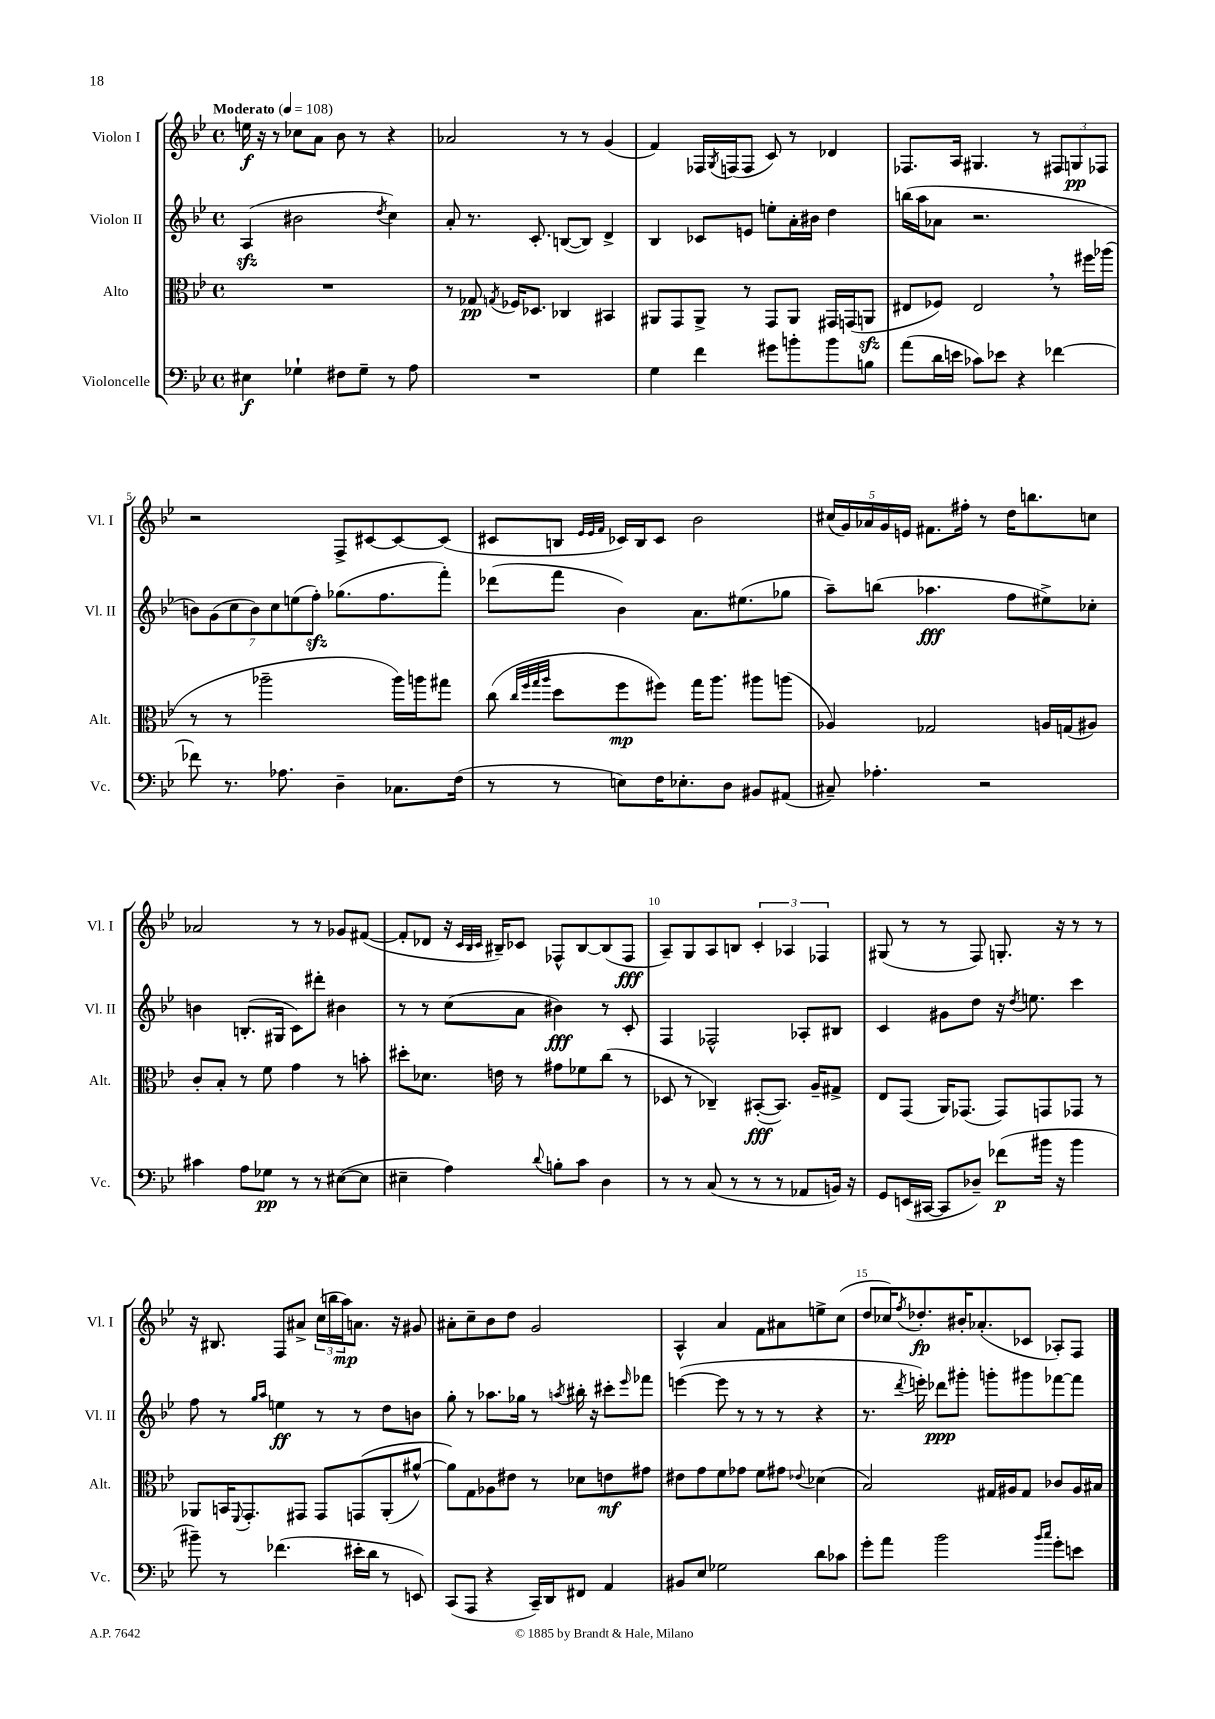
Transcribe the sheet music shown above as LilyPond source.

<<
\new StaffGroup <<
\new Staff = "s0" \with { instrumentName = "Violon I" shortInstrumentName = "Vl. I" } {
    \clef treble \key bes \major \defaultTimeSignature \time 4/4 \tempo "Moderato" 4 = 108
    e''16\f r16 r8 ces''8 a'8 bes'8 r8 r4 |
    aes'2 r8 r8 g'4( |
    f'4) fes16 \acciaccatura { g8 } f16( f8 c'8) r8 des'4 |
    fes8. a16 gis4. r8 \tuplet 3/2 { fis8 g8\pp fes8 } |
    r2 f8-> cis'8~ cis'8~ cis'8( |
    cis'8 b8 \grace { ees'32 ees'32 f'32 } ces'16) b16 ces'8 bes'2 |
    \tuplet 5/4 { cis''16( g'16) aes'16 g'16 e'16 } fis'8. fis''16-. r8 d''16 b''8. c''8 |
    aes'2 r8 r8 ges'8 fis'8~( |
    fis'8-. des'8 r16 \grace { c'32 bes32 c'32 } bis16--) ces'8 fes8-^ bis8~ bis8( fes8\fff |
    a8--) g8 a8 b8 \tuplet 3/2 { c'4-. aes4 fes4 } |
    gis8( r8 r8 f8) g8.-. r16 r8 r8 |
    r16 bis8. f8 ais'8-> \tuplet 3/2 { c''16( b''16 a''16\mp) } a'8. r16 gis'8 |
    ais'8-. c''8-- bes'8 d''8 g'2 |
    a4-^ a'4 f'8 ais'8 e''8-> c''8( |
    d''8 ces''16) \acciaccatura { f''8 } des''8.-.\fp bis'16-. aes'8.-.( ces'8 aes8-.) f8 \bar "|." |
}
\new Staff = "s1" \with { instrumentName = "Violon II" shortInstrumentName = "Vl. II" } {
    \clef treble \key bes \major \defaultTimeSignature \time 4/4
    a4\sfz( bis'2 \acciaccatura { d''8 } c''4) |
    a'8-. r8. c'8.-. b8~( b8) d'4-> |
    bes4 ces'8 e'8 e''8-. a'16-. bis'16 d''4 |
    b''16( a''16 aes'8 r2. |
    \tuplet 7/4 { b'8) g'8( c''8 b'8) c''8 e''8( f''8-.\sfz) } ges''8.( f''8. f'''8-.) |
    des'''8( f'''8 bes'4) a'8. eis''8.( ges''8 |
    a''8--) b''8( aes''4.\fff f''8 eis''8->) ces''8-. |
    b'4 b8.-.( gis16 c'8) dis'''8-. bis'4 |
    r8 r8 c''8( a'8 bis'4\fff) r8 c'8-. |
    f4 fes2-^ aes8-. bis8 |
    c'4 gis'8 d''8 r16 \acciaccatura { d''8 } e''8. c'''4 |
    f''8 r8 \grace { g''16 a''16 } e''4\ff r8 r8 d''8 b'8 |
    g''8-. r8 aes''8. ges''16 r8 \acciaccatura { a''8 } bis''16-. r16 cis'''8-. \grace { ees'''16 } fes'''8 |
    e'''4~( e'''8 r8 r8 r8 r4 |
    r8. \acciaccatura { d'''8 } e'''16-.) des'''8\ppp gis'''8-. g'''8-. gis'''8 fes'''8~ fes'''8 \bar "|." |
}
\new Staff = "s2" \with { instrumentName = "Alto" shortInstrumentName = "Alt." } {
    \clef alto \key bes \major \defaultTimeSignature \time 4/4
    R1 |
    r8 ges8\pp \acciaccatura { g8 } fes16 des8. ces4 bis,4 |
    ais,8 g,8 ais,8-> r8 g,8 ais,8 gis,16 g,16( a,8\sfz |
    eis8 fes8) eis2 \breathe r8 fis''16 aes''16( |
    r8 r8 aes''2-- aes''16) a''16 gis''8 |
    c''8( \grace { c''32 f''32 g''32 a''32 } d''8 f''8\mp fis''8) g''16 a''8. ais''8 a''8( |
    aes4) ges2 a16 g16( ais8) |
    c'8-. bes8-. r8 f'8 g'4 r8 b'8-. |
    dis''8-. des'8. e'16 r8 gis'8 fes'8 c''8( r8 |
    des8 r8 ces4--) bis,8~-.\fff( bis,8.) a16-- gis8-> |
    ees8 g,8( a,16) ges,8.( ges,8) g,8 ges,8 r8 |
    aes,8 b,16 \appoggiatura { f,8 } g,8.-. gis,8 gis,8 g,8\( aes,8-.( ais'8~-^) |
    ais'8\) g8 aes8 eis'8 r8 des'8 e'8\mf gis'8 |
    eis'8 g'8 f'8 ges'8 f'8 gis'8 \appoggiatura { ees'8 } des'4( |
    bes2) gis16 ais16 gis8 ces'8 ais16 bis16 \bar "|." |
}
\new Staff = "s3" \with { instrumentName = "Violoncelle" shortInstrumentName = "Vc." } {
    \clef bass \key bes \major \defaultTimeSignature \time 4/4
    eis4\f ges4-! fis8 ges8-- r8 a8 |
    R1 |
    g4 f'4 gis'8 b'8-. b'8 b8 |
    a'8( d'16 e'16 ces'8) ees'8 r4 fes'4~ |
    fes'8 r8. aes8. d4-- ces8. f16( |
    r8 r8 e8) f16 ees8.-. d8 bis,8 ais,8( |
    cis8--) aes4.-. r2 |
    cis'4 a8 ges8\pp r8 r8 eis8~( eis8 |
    eis4-- a4) \appoggiatura { d'8 } b8-. c'8 d4 |
    r8 r8 c8( r8 r8 r8 aes,8 b,16) r16 |
    g,8 e,16( cis,16~ cis,8 des8--) fes'8\p( bis'16 r16 bis'4 |
    bis'8--) r8 fes'4.( eis'16-. d'16 r8 e,8) |
    c,8( a,,8 r4 c,16--) d,16 fis,8 a,4 |
    bis,8 ees8 ges2 d'8 ces'8 |
    g'8-. a'8 bes'2 \grace { bes'16 c''16 } g'8-. e'8 \bar "|." |
}
>>
>>
\layout { \context { \Score \override BarNumber.break-visibility = ##(#f #t #t) barNumberVisibility = #(every-nth-bar-number-visible 5) } }
